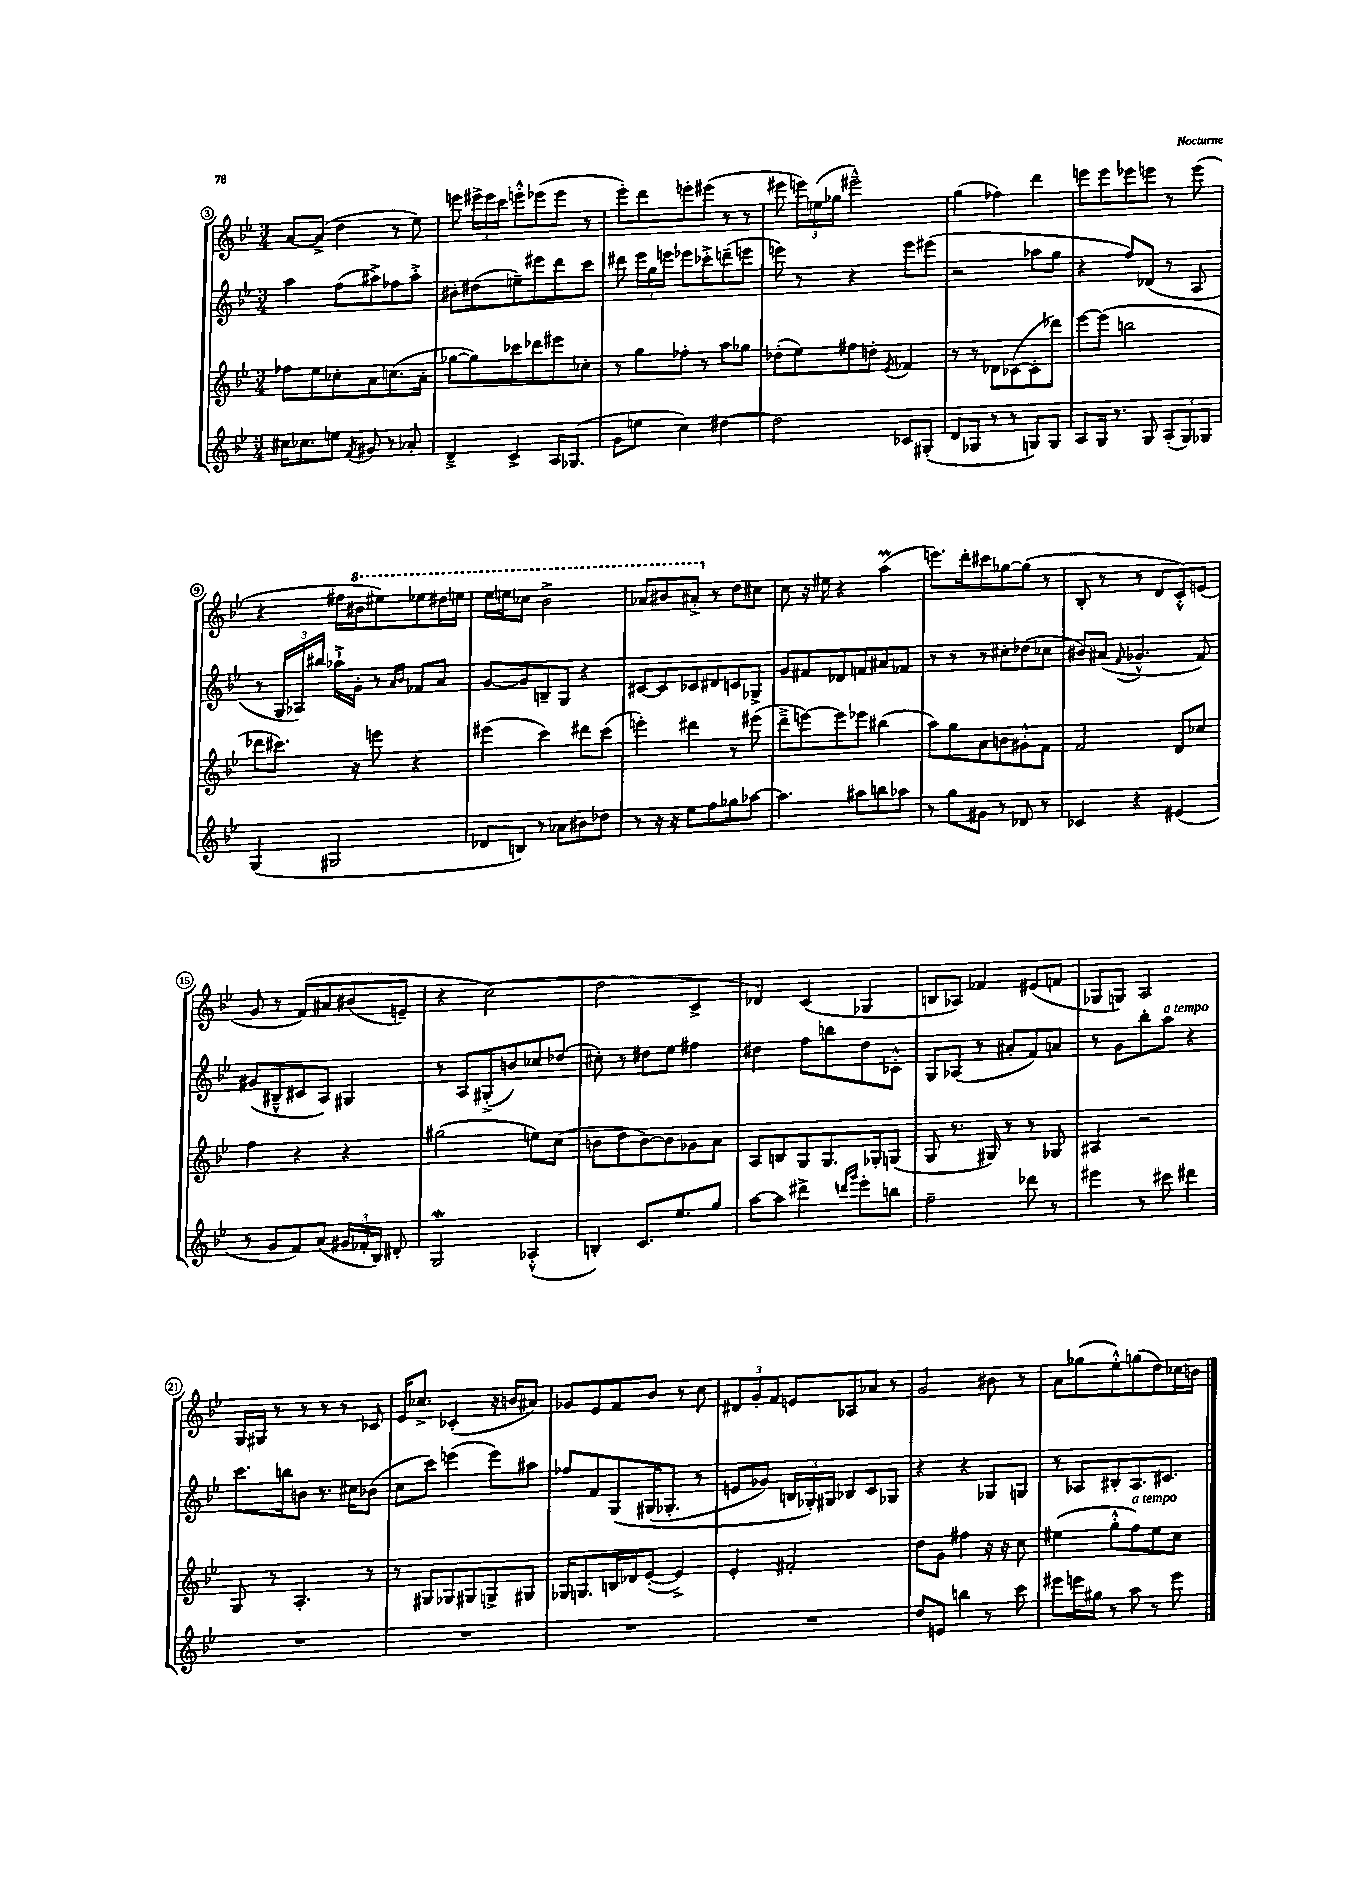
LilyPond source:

<<
\new StaffGroup <<
\new Staff = "s0" {
    \clef treble \key bes \major \numericTimeSignature \time 3/4
    \autoBeamOff a'8[~ a'8]->( d''4 r8 ees''8) |
    e'''8 \tuplet 3/2 { eis'''16[-> eis'''16 c'''16] } e'''8[-.-^ ees'''8( ees'''8] r8 |
    ees'''8[-.) d'''8 e'''8-. eis'''8]( r8 r8 |
    eis'''8 \tuplet 3/2 { e'''16[) e''16( ges''16] } eis'''2---^) |
    g''4( fes''4) d'''4 |
    e'''8[ e'''8 ees'''8 e'''8] r8 e'''8( |
    r4 fis''16[ \ottava #1 bis''16 eis'''8) ees'''8 dis'''16 e'''16] |
    ees'''16[ e'''16 ces'''8] bes''2-> |
    aes''8[ bis''8 ais''8]-.-> \ottava #0 r8 d''8[ cis''8] |
    c''8 r16 eis''16 r4 a''4\prall( |
    e'''8.[) d'''16-. cis'''8 ges''8~ ges''8]( r8 |
    bes8-. r8 r8 d'8[ c'8-.-^) e'8]( |
    g'8 r8 f'8[)\( ais'8 bis'8( e'8]--) |
    r4 c''2(\) |
    d''2 c'4-> |
    des'4) c'4( ges4 |
    b8[ aes8]) fes'4 eis'8[( f'8] |
    ges8[ g8]) a2 |
    g16[ gis16] r8 r8 r8 r8 ces'8 |
    ees'16[ ces''8.]-> ces'4-.( r16 b'16[ ais'8]) |
    ges'8[ ees'8 f'8 bes'8] r8 c''8 |
    \tuplet 3/2 { dis'8[ g'8-. f'8] } e'8[ aes8 aes'8] r8 |
    g'2 bis'8 r8 |
    a'8[ ges''8( ees''8-.-^) g''8( d''8) ces''16 b'16] \bar "|." |
}
\new Staff = "s1" {
    \clef treble \key bes \major \numericTimeSignature \time 3/4
    \autoBeamOff a''4 f''8[( ais''8->) fes''8 ais''8]-.-> |
    bis'8[-. dis''8( e''8--) eis'''8 d'''8 c'''8] |
    dis'''8 \tuplet 3/2 { ees'''16[ g''16 e'''16] } ees'''8[ ces'''8-.-> d'''8--( e'''8] |
    e'''8) r8 r4 e'''8[ eis'''8]( |
    r2 aes''8[ g''8] |
    r4 f''8[) des'8]( r8 a8 |
    r8 \tuplet 3/2 { g16[ aes16) bis''16] } aes''16[-!-> g'16]-. r8 \grace { a'16[ bes'16] } fes'8[ a'8] |
    g'8[~ g'8 b8-- g8] r4 |
    cis'8[~ cis'8 ces'8 dis'8 c'8 ges8]-> |
    g'8[ fis'8 des'8 f'8 ais'8 fes'8] |
    r8 r8 r8 cis''8[-. des''8( ces''8] |
    bis'8[) ais'8]( \appoggiatura { f'8 } ges'4.-^ f'8) |
    gis'8[( bis8---^ cis'8 a8]) gis4 |
    r8 a8[ gis8-.->( b'8) ces''8 des''8]( |
    cis''8-.) r8 dis''8[ ees''8] fis''4 |
    dis''4 f''8[ b''8 dis''8 ces'8]-.-^ |
    g8[ aes8]( r8 ais'8[-. f'8) a'8] |
    r8 g'8[ bes''8-. a''8]^\markup { \italic "a tempo" } r4 |
    c'''8.[ b''16 b'8] r8. cis''16[ bes'8]( |
    c''8[ c'''8]) e'''4( e'''8[) ais''8] |
    fes''8[ f'8 g8\( gis16( ges8.]-. r8 |
    e'8[ ges'8]) \tuplet 3/2 { b16[ ges16-.\) gis16] } bes8[ c'8 ges8] |
    r4 r4 ges8[ g8] |
    r8 aes8[ bis8-. aes8. cis'8.] \bar "|." |
}
\new Staff = "s2" {
    \clef treble \key bes \major \numericTimeSignature \time 3/4
    \autoBeamOff fes''8[ ees''8 ces''8-. a'8 c''8.( a'16]-. |
    ges''8[~ ges''8) ces'''8 des'''8 eis'''8 ces''8]-. |
    r8 g''8[ fes''8]-. r8 a''8[ ges''8] |
    des''8[-.( ees''8) fis''8 d''8]-. \acciaccatura { ees'8 } fes'4 |
    r8 r8 des'8[ ces'8~( ces'8-. des'''8]) |
    ees'''8[~ ees'''8]( b''2 |
    des'''8[ cis'''8.]) r16 e'''8 r4 |
    eis'''4( c'''4) dis'''8[ c'''8]( |
    e'''4-.) dis'''4 r8 eis'''8( |
    d'''8[---> e'''8~) e'''8 ees'''8] bis''4( |
    a''8[) g''8 a'8 b'8 gis'8-.-^ f'8] |
    f'2 d'8[ ces''8] |
    f''4 r4 r4 |
    gis''2( e''8[) c''8]( |
    b'8[ d''8 b'8~) b'8 ges'8 a'8] |
    a8[ b8 g8 g8. ges16-. g8]( |
    g8 r8. gis16) r8 r8 ges8 |
    ais4 r2 |
    g8 r8 a4.-. r8 |
    r8 gis8[ ges8 gis8 g8-> gis8] |
    ges16[ g8. b16 des'16 ees'8]~-.( ees'4->) |
    ees'4-. fis'2-. |
    d''8[ g'8] fis''4 r16 r16 c''8 |
    eis''4( g''8[-.-^ f''8^\markup { \italic "a tempo" }) eis''8 c''8] \bar "|." |
}
\new Staff = "s3" {
    \clef treble \key bes \major \numericTimeSignature \time 3/4
    \autoBeamOff cis''16[ ces''8. e''8] \acciaccatura { f'8 } gis'8 r8 aes'8-. |
    d'4---> c'4-> a16[ ges8.]( |
    g'8[ e''8] c''4) dis''4~ |
    dis''2 ces'8[ gis8]-.( |
    d'8[ ges8] r8 r8 g8[) g8] |
    a8[ g16] r8. g8 \tuplet 3/2 { a8[-.( g8) ges8] } |
    g4( gis2 |
    des'8[ b8]) r8 aes'8[ bis'8 des''8] |
    r8 r16 r16 ees''8[ f''8 ges''8 aes''8]~ |
    aes''4. ais''8[ b''8 aes''8] |
    r8 g''8[ gis'8] r8 des'8 r8 |
    ces'4 r4 eis'4( |
    r8 g'8[ f'8) a'8]( \tuplet 3/2 { gis'16[ fes'16-. bes16]) } dis'8-. |
    g2\mordent aes4-.-^( |
    b4-.) c'8.[ ees''8. g''8] |
    a''8[~ a''8] dis'''4-> \grace { d'''16[ g'''16] } ees'''8[-. b''8] |
    f''2-- des'''8 r8 |
    eis'''4 r8 cis'''8 dis'''4 |
    R2. |
    R2. |
    R2. |
    R2. |
    d''8[ e'8] b''4 r8 c'''8 |
    eis'''8[ e'''16 gis''16] r8 a''8 r8 e'''8 \bar "|." |
}
>>
>>
\layout { \context { \Score currentBarNumber = #3 \override BarNumber.stencil = #(make-stencil-circler 0.1 0.3 ly:text-interface::print) } }
